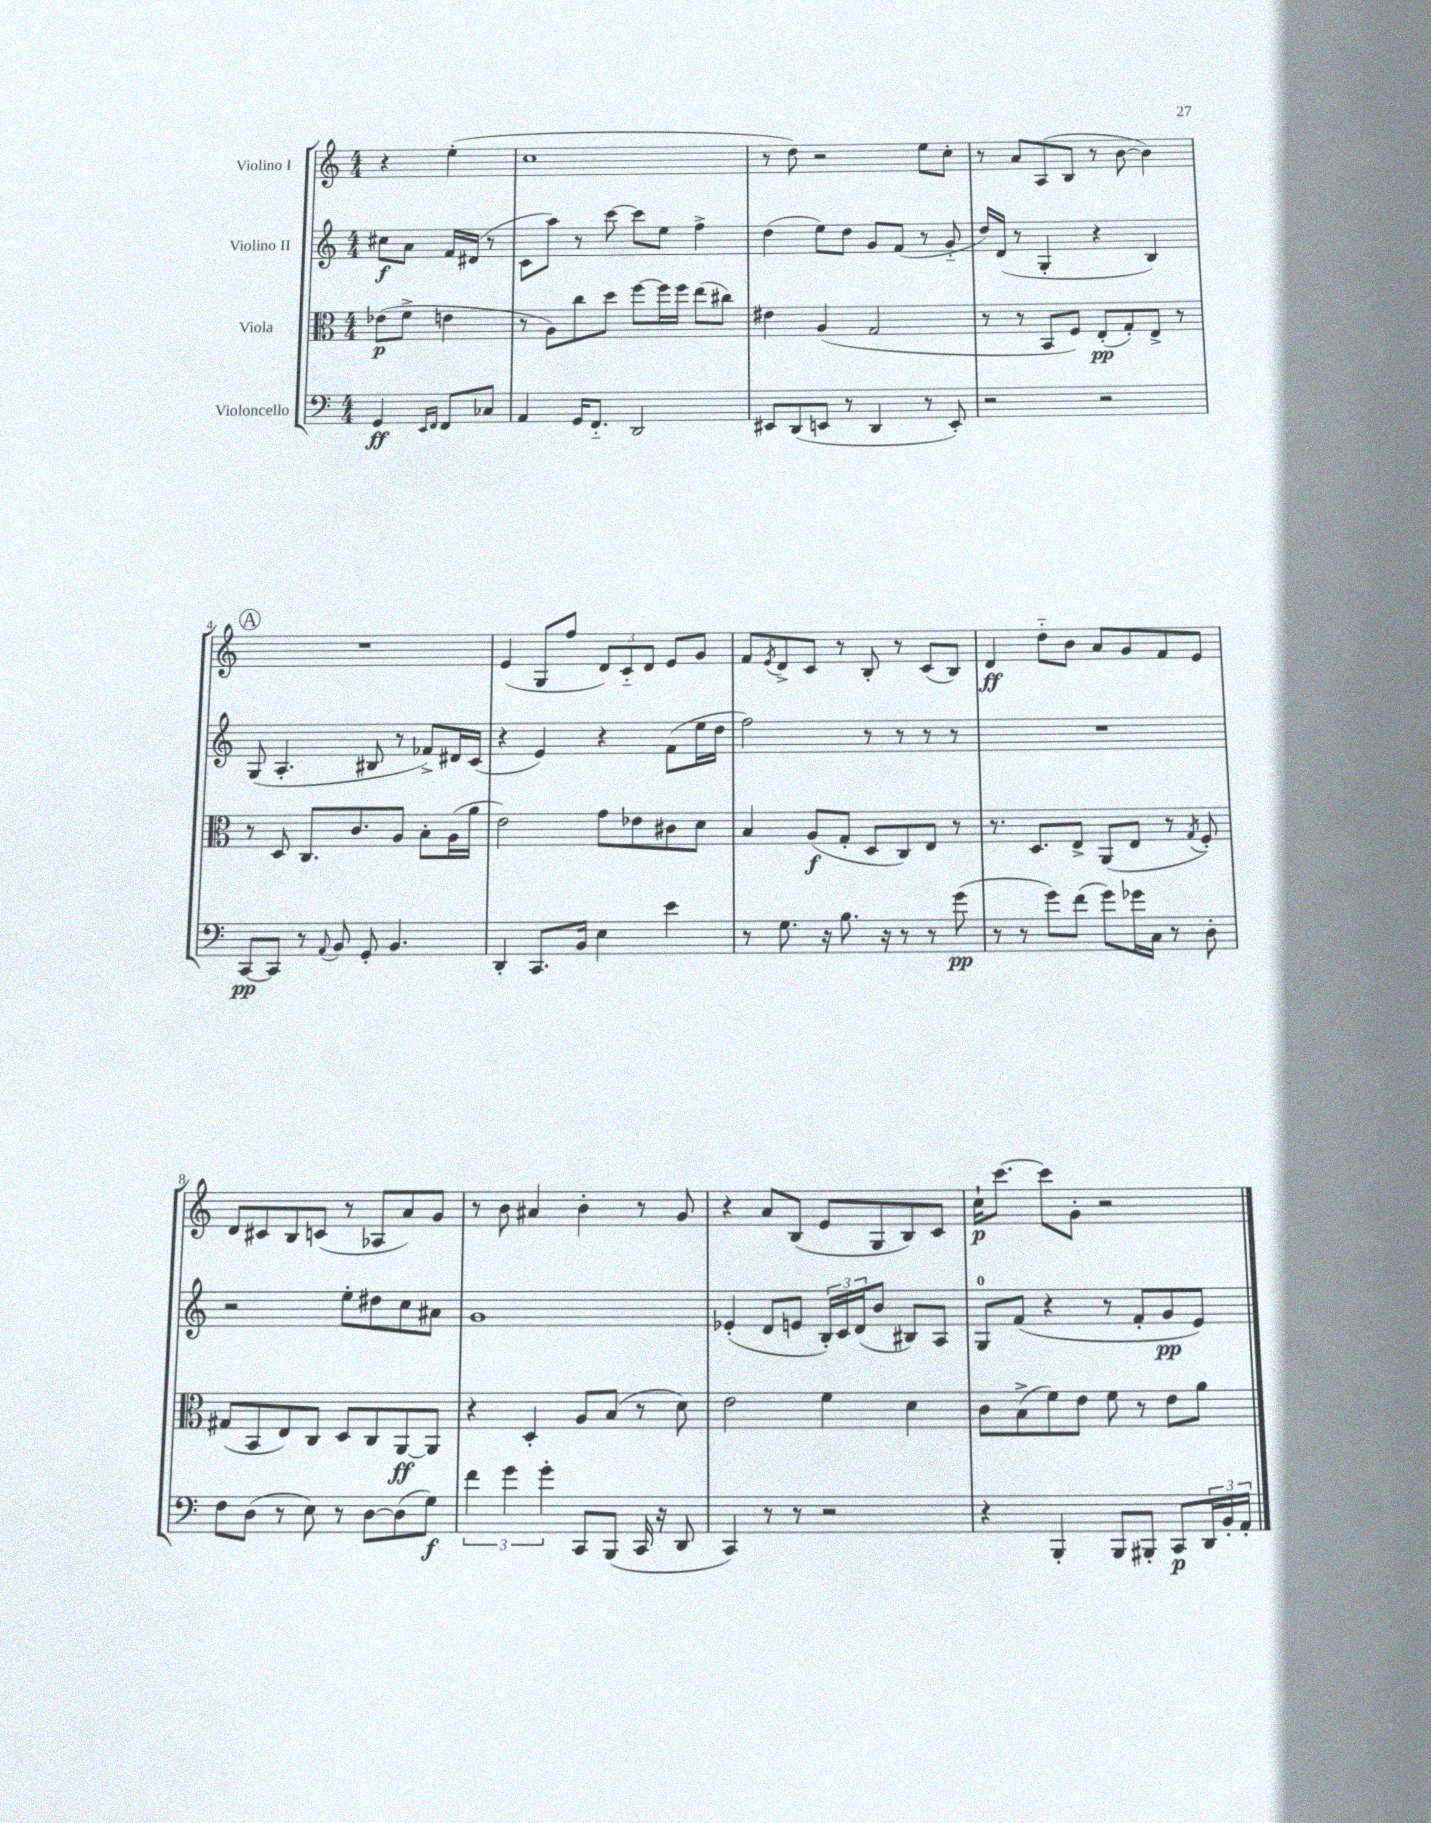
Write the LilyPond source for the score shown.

<<
\new StaffGroup <<
\new Staff = "s0" \with { instrumentName = "Violino I" } {
    \clef treble \key c \major \numericTimeSignature \time 4/4 \partial 2
    r4 e''4-.( |
    c''1 |
    r8 d''8) r2 e''8 c''8-. |
    r8 a'8 a8( b8 r8 b'8~ b'4) |
    \mark \markup { \circle "A" } R1 |
    e'4( g8 f''8 \tuplet 3/2 { d'8) c'8-_ d'8 } e'8 g'8 |
    f'8 \acciaccatura { e'8 } d'8-> c'8 r8 b8-. r8 c'8( b8) |
    d'4\ff d''8-_ b'8 a'8 g'8 f'8 e'8 |
    d'8 cis'8 b8 c'8( r8 aes8 a'8) g'8 |
    r8 b'8 ais'4 b'4-. r8 g'8 |
    r4 a'8 b8( e'8 g8 b8) c'8 |
    c''16-!\p c'''8.~ c'''8 g'8-. r2 \bar "|." |
}
\new Staff = "s1" \with { instrumentName = "Violino II" } {
    \clef treble \key c \major \numericTimeSignature \time 4/4 \partial 2
    cis''8\f a'8 f'16 dis'16( r8 |
    c'8 a''8) r8 c'''8~ c'''8 e''8 f''4-> |
    d''4( e''8) d''8 g'8 f'8( r8 g'8-_ |
    d''16) d'16( r8 g4-. r4 b4) |
    \mark \markup { \circle "A" } g8( a4.-. bis8 r8 fes'8->) dis'16 c'16( |
    r4 e'4) r4 f'8( e''16 d''16 |
    f''2) r8 r8 r8 r8 |
    R1 |
    r2 e''8-. dis''8 c''8 ais'8 |
    g'1 |
    ees'4-.( d'8 e'8 \tuplet 3/2 { b16-.) c'16 d'16( } b'8 bis8) a8 |
    g8-0 f'8( r4 r8 f'8-. g'8\pp e'8) \bar "|." |
}
\new Staff = "s2" \with { instrumentName = "Viola" } {
    \clef alto \key c \major \numericTimeSignature \time 4/4 \partial 2
    ees'8\p( f'8-> e'4 |
    r8 a8) c''8 d''8 f''8~ f''16 f''16 e''8( cis''8) |
    eis'4 a4( g2 |
    r8 r8 b,8 f8) e8-.\pp( g8-.) e8-> r8 |
    \mark \markup { \circle "A" } r8 d8 c8. c'8. a8 b8-. a16( a'16 |
    e'2) g'8 ees'8 cis'8 d'8 |
    b4 a8\f( g8-. d8 c8) e8 r8 |
    r8. d8. e8-> a,8( e8 r8 \acciaccatura { g8 } f8-.) |
    gis8( b,8 e8) c8 d8 c8 a,8~\ff a,8 |
    r4 d4-. a8 b8( r8 d'8) |
    e'2 f'4 d'4 |
    c'8 b8->( f'8) e'8 f'8 r8 e'8 a'8 \bar "|." |
}
\new Staff = "s3" \with { instrumentName = "Violoncello" } {
    \clef bass \key c \major \numericTimeSignature \time 4/4 \partial 2
    g,4\ff \grace { e,16 f,16 } f,8 ces8 |
    a,4 g,16 f,8.-_ d,2 |
    eis,8 d,8( e,8 r8 d,4 r8 e,8-.) |
    r2 r2 |
    \mark \markup { \circle "A" } c,8~\pp c,8 r8 \appoggiatura { a,8 } b,8 g,8-. b,4. |
    d,4-. c,8. b,16 e4 e'4 |
    r8 g8. r16 b8. r16 r8 r8 g'8\pp( |
    r8 r8 g'8) f'8( g'8) ges'16 c16 r8 d8-. |
    f8 d8( r8 e8) r8 d8~ d8( g8\f) |
    \tuplet 3/2 { f'4 g'4 g'4-. } c,8 b,,8( c,16 r16 d,8 |
    c,4) r8 r8 r2 |
    r4 b,,4-. b,,8 bis,,8-. c,8\p \tuplet 3/2 { d,16 b,16-. a,16-. } \bar "|." |
}
>>
>>
